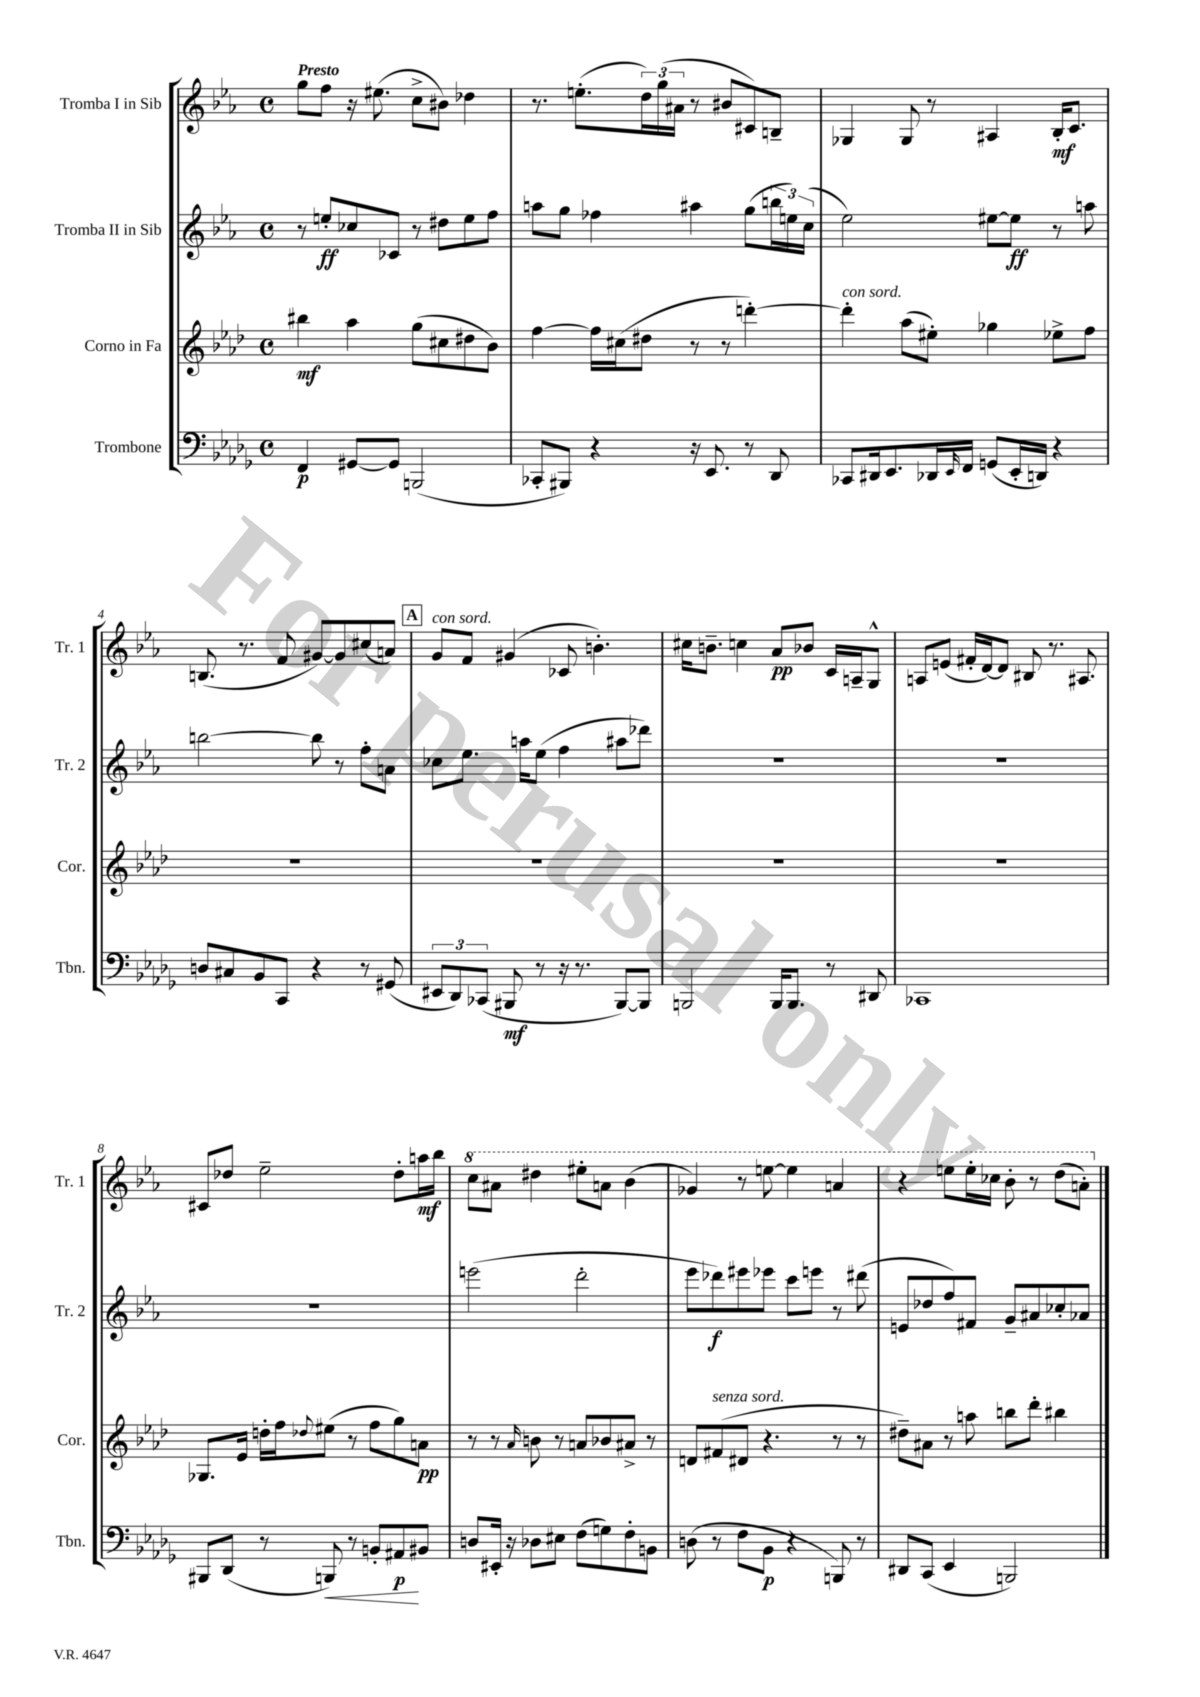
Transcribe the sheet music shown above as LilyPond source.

<<
\new StaffGroup <<
\new Staff = "s0" \with { instrumentName = "Tromba I in Sib" shortInstrumentName = "Tr. 1" } {
    \clef treble \key ees \major \defaultTimeSignature \time 4/4 \tempo "Presto"
    g''8 f''8 r16 eis''8.( c''8-> bis'8) des''4 |
    r8. e''8.-.( \tuplet 3/2 { d''16) g''16( ais'16 } r8 bis'8 cis'8) b8-- |
    ges4 ges8 r8 ais4 bes16-.\mf c'8. |
    b8.( r8. f'8 gis'8~) gis'8 cis''8( a'8) |
    \mark \markup { \box "A" } g'8^\markup { \italic "con sord." } f'8 gis'4( ces'8 b'4.-.) |
    cis''16 b'8.-- c''4 aes'8\pp bes'8 c'16 a16-- g8-^ |
    a8 e'8( fis'16-. d'16~) d'8 bis8 r8. ais8. |
    cis'8 des''8 ees''2-- des''8-. a''16\mf bes''16 |
    \ottava #1 c'''8 ais''8 dis'''4 eis'''8-. a''8 bes''4( |
    ges''4) r8 e'''8~ e'''4 a''4 |
    r4 e'''8 e'''16-. ces'''16 bes''8-. r8 d'''8( a''8-.) \ottava #0 \bar "|." |
}
\new Staff = "s1" \with { instrumentName = "Tromba II in Sib" shortInstrumentName = "Tr. 2" } {
    \clef treble \key ees \major \defaultTimeSignature \time 4/4
    r8 e''8-.\ff ces''8 ces'8 r8 dis''8 e''8 f''8 |
    a''8 g''8 fes''4 ais''4 g''8( \tuplet 3/2 { b''16 e''16) c''16( } |
    ees''2) eis''8~ eis''8\ff r8 a''8 |
    b''2~ b''8 r8 f''8-. a'8 |
    \mark \markup { \box "A" } ces''8 ees''8. a''16 ees''8( f''4 ais''8 des'''8) |
    R1 |
    R1 |
    R1 |
    e'''2( d'''2-. |
    ees'''8 des'''8\f) eis'''8 ees'''8 c'''8 e'''8 r8 dis'''8( |
    e'8 des''8 f''8) fis'8 g'8-- ais'8 ces''8-. aes'8 \bar "|." |
}
\new Staff = "s2" \with { instrumentName = "Corno in Fa" shortInstrumentName = "Cor." } {
    \clef treble \key aes \major \defaultTimeSignature \time 4/4
    bis''4\mf aes''4 g''8( cis''8 dis''8 bes'8) |
    f''4~ f''16 cis''16( dis''8 r8 r8 d'''4~-.) |
    d'''4-.^\markup { \italic "con sord." } aes''8( eis''8-.) ges''4 ees''8-> f''8 |
    R1 |
    \mark \markup { \box "A" } R1 |
    R1 |
    R1 |
    ges8. ees'16 d''16-. f''16 \appoggiatura { des''8 } eis''8( r8 f''8 g''8) a'8\pp |
    r8 r8 \grace { aes'16 } b'8 r8 a'8 bes'8 ais'8-> r8 |
    d'8 fis'8^\markup { \italic "senza sord." }( dis'8 r4. r8 r8 |
    dis''8--) ais'8 r8 a''8 b''8 des'''8-. bis''4 \bar "|." |
}
\new Staff = "s3" \with { instrumentName = "Trombone" shortInstrumentName = "Tbn." } {
    \clef bass \key des \major \defaultTimeSignature \time 4/4
    f,4\p gis,8~ gis,8 b,,2( |
    ces,8-. bis,,8) r4 r16 ees,8. r8 des,8 |
    ces,8 dis,16 ees,8. des,16 \grace { ees,16 } f,16 g,8( ees,16-. d,16) r4 |
    d8 cis8 bes,8 c,8 r4 r8 gis,8( |
    \mark \markup { \box "A" } \tuplet 3/2 { eis,8 des,8) ces,8( } bis,,8\mf r8 r16 r8. bis,,8~) bis,,8 |
    b,,2 b,,16 b,,8. r8 dis,8 |
    ces,1 |
    bis,,8 des,8( r8 b,,8\<) r8 b,8-. ais,8\p\! bis,8 |
    d8 eis,16-. r16 des8 eis8 f8( g8) f8-. b,8 |
    d8( r8 f8 bes,8\p r4 b,,8) r8 |
    dis,8 c,8( ees,4 b,,2) \bar "|." |
}
>>
>>
